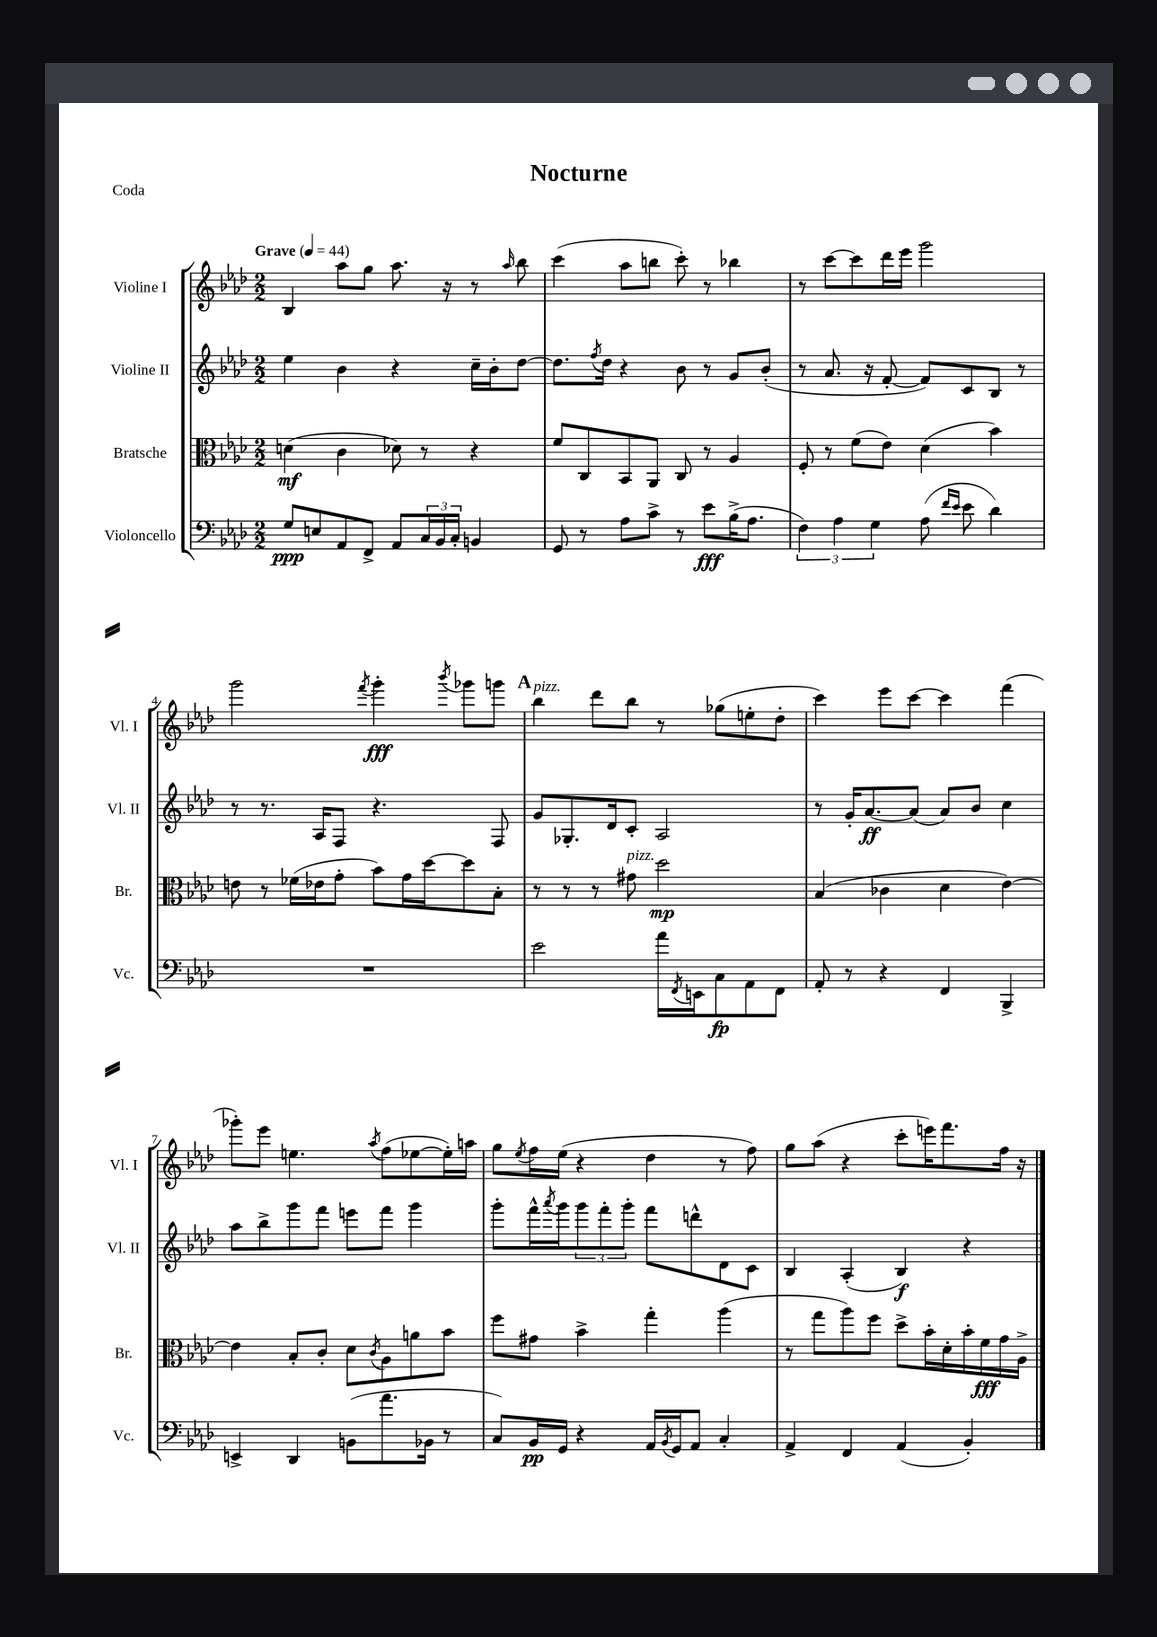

**kern	**kern	**kern	**kern
*staff4	*staff3	*staff2	*staff1
*clefF4	*clefC3	*clefG2	*clefG2
*k[b-e-a-d-]	*k[b-e-a-d-]	*k[b-e-a-d-]	*k[b-e-a-d-]
*M2/2	*M2/2	*M2/2	*M2/2
*MM44	*MM44	*MM44	*MM44
8G	(4d	4ee-	4B-
8E	.	.	.
8AA-	4c	4b-	8aa-
8FF^	.	.	8gg
8AA-	8d-)	4r	8.aa-
24C	8r	.	.
24BB-	.	.	.
.	.	.	16r
24C'	.	.	.
4BB	4r	16cc~	8r
.	.	16b-'	.
.	.	.	16qqaa-
.	.	[8dd-	8bb-
=	=	=	=
8GG	8f	8.dd-]	(4ccc
8r	8C	.	.
.	.	8qff	.
.	.	16dd-	.
8A-	8BB-	4r	8aa-
8c^	8AA-	.	8bb
8r	8C	8b-	8ccc')
8e-	8r	8r	8r
(16B-^	4A-	8g	4bb-
8.A-	.	.	.
.	.	(8b-'	.
=	=	=	=
6F)	8F'	8r	8r
.	8r	8.a-	[8ccc
6A-	.	.	.
.	(8f	.	8ccc]
.	.	16r	.
6G	.	.	.
.	8e-)	[8f'	16ddd-
.	.	.	16eee-
(8A-	(4d-	8f])	2ggg
16qqf	.	.	.
16qqe-	.	.	.
8e-	.	8c	.
4d-)	4b-)	8B-	.
.	.	8r	.
=	=	=	=
1r	8e	8r	2ggg
.	8r	8.r	.
.	(16f-	.	.
.	16e-	16A-	.
.	8g'	8F	.
.	.	.	8qfff
.	8b-)	4.r	4ggg'
.	16g	.	.
.	[16dd-	.	.
.	.	.	8qbbb-
.	8dd-]	.	8ggg-
.	8B-'	8F	8ggg
=	=	=	=
2e-	8r	8g	4bb-
.	8r	8.G-'	.
.	8r	.	8ddd-
.	.	16d-	.
.	8g#	8c'	8bb-
16a-	2dd-	2A-	8r
8qFF	.	.	.
16EE	.	.	.
8C	.	.	(8gg-
8AA-	.	.	8ee'
8FF	.	.	8dd-'
=	=	=	=
8AA-'	(4B-	8r	4ccc)
8r	.	16g'	.
.	.	[8.a-	.
4r	4c-	.	8eee-
.	.	(8a-]	[8ccc
4FF	4d-	8a-)	4ccc]
.	.	8b-	.
4BBB-^	[4e-)	4cc	(4fff
=	=	=	=
4EE^	4e-]	8aa-	8ggg-')
.	.	8bb-^	8eee-
4DD-	8B-'	8ggg	4.ee
.	8c'	8fff	.
(8BB	8d-	8eee	.
.	8qc	.	8qaa-
8.a-	8A-	8fff	(8ff
.	8a	4ggg	[8ee-
16BB-	.	.	.
8r	8b-	.	16ee-'])
.	.	.	16aa
=	=	=	=
8C)	8ff	8ggg'	8gg
.	.	.	8qee-
16BB-	8g#	16fff^^	16ff
.	.	8qaaa-	.
16GG	.	16ggg	(16ee-
4r	4b-^	12ggg	4r
.	.	12fff'	.
.	.	12ggg'	.
16AA-	4gg'	8fff	4dd-
8qBB-	.	.	.
16GG	.	.	.
8AA-	.	8ddd^^	.
4C'	(4aa-	8d-	8r
.	.	8c	8ff)
=	=	=	=
4AA-^	8r	4B-	8gg
.	8gg	.	(8aa-
4FF	8aa-)	(4A-'	4r
.	8ff	.	.
(4AA-	8dd-^	4B-)	8ccc'
.	16b-'	.	16eee)
.	16d-'	.	8.fff
4BB-')	16b-'	4r	.
.	16f	.	.
.	16g	.	16ff
.	16A-^	.	16r
==	==	==	==
*-	*-	*-	*-
